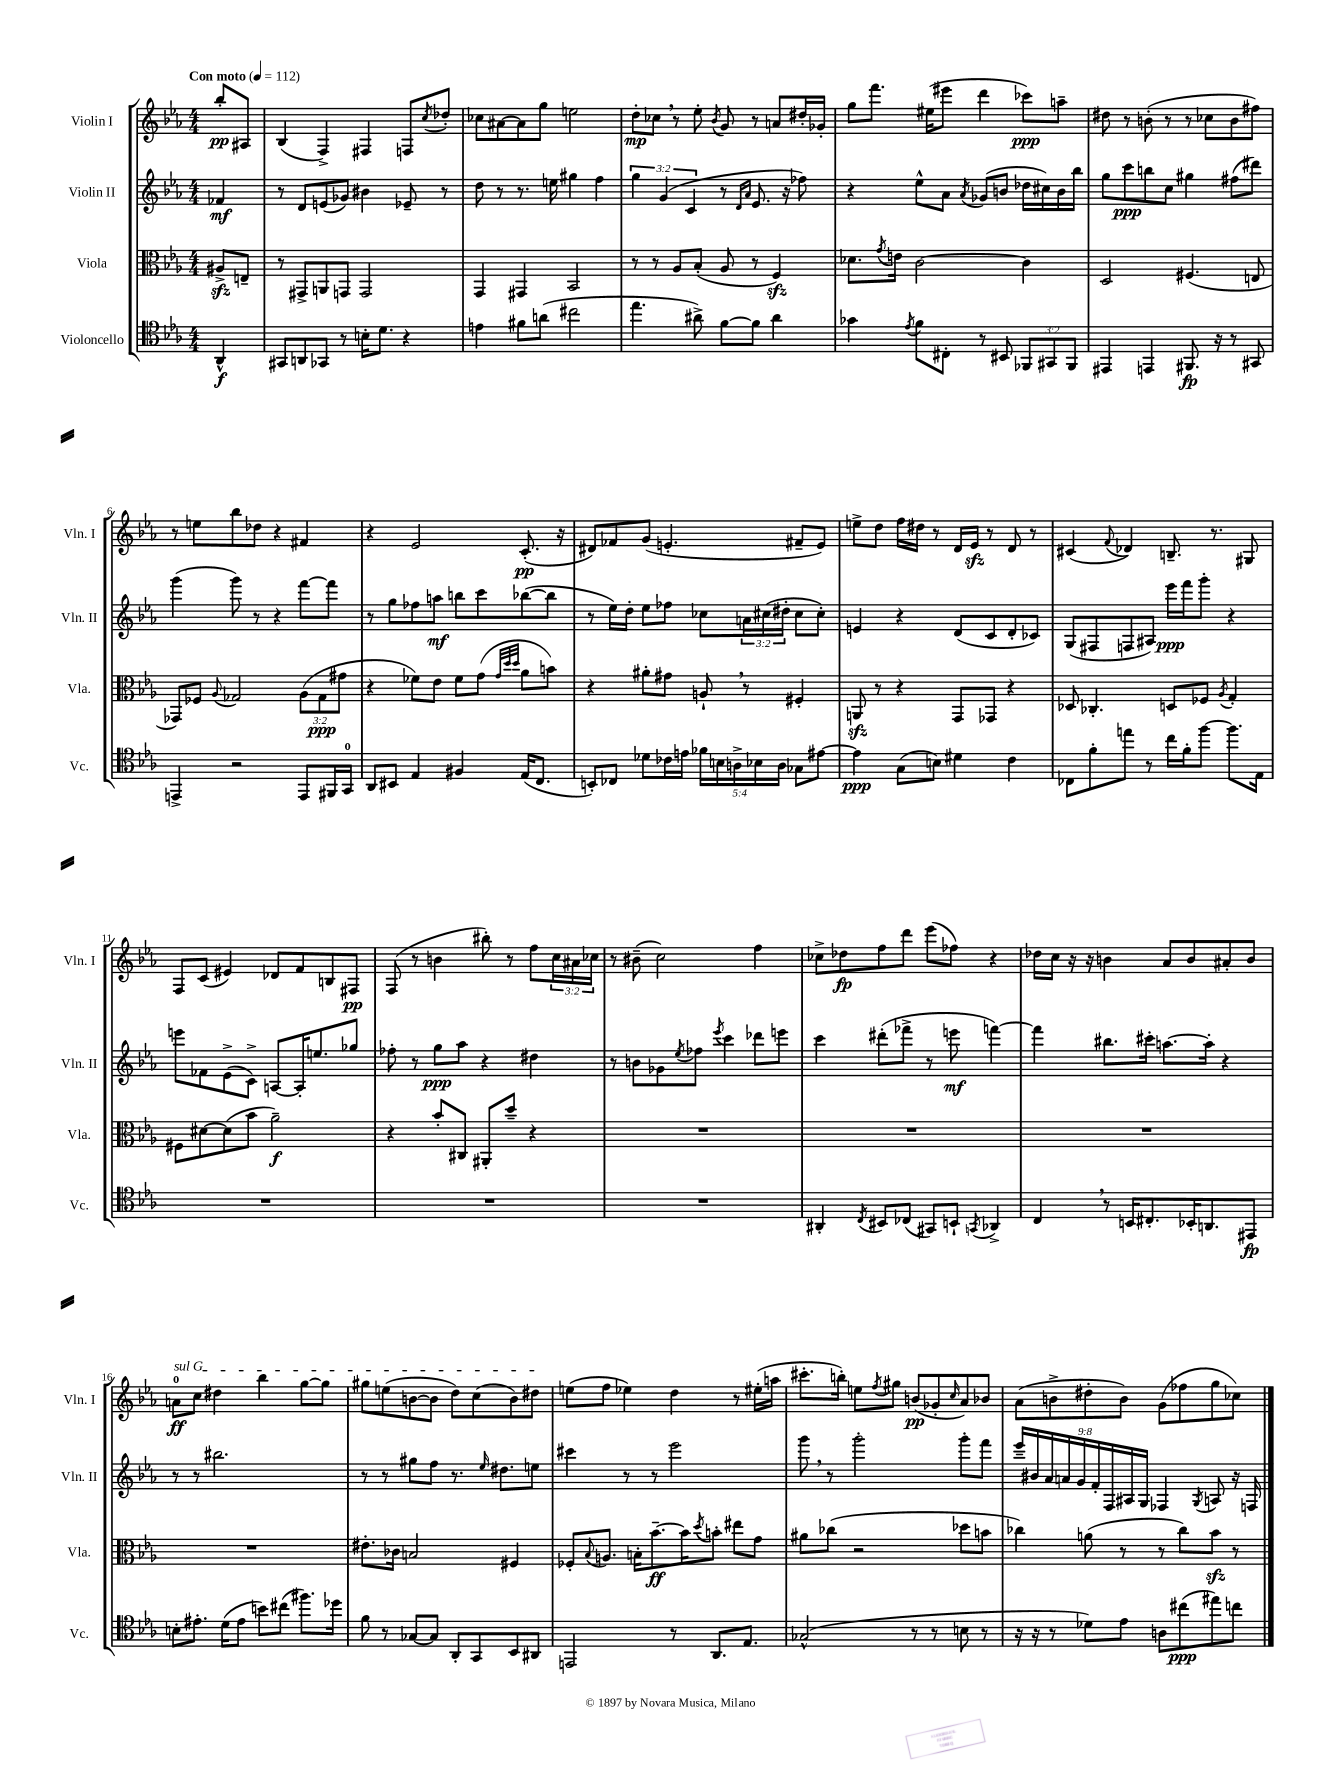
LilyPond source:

<<
\new StaffGroup <<
\new Staff = "s0" \with { instrumentName = "Violin I" shortInstrumentName = "Vln. I" } {
    \clef treble \key ees \major \numericTimeSignature \time 4/4 \override Staff.TupletNumber.text = #tuplet-number::calc-fraction-text \partial 4 \tempo "Con moto" 4 = 112
    bes''8-.\pp ais8 |
    bes4( f4->) fis4 f8 \acciaccatura { c''8 } des''8-. |
    ces''8 ais'8~ ais'8 g''8 e''2 |
    d''8-.\mp ces''8 \breathe r8 ees''8-. \acciaccatura { bes'8 } g'8 r8 a'8 dis''16-. ges'16-. |
    g''8 f'''8. eis''16( eis'''8 d'''4 ces'''8\ppp) a''8-- |
    dis''8 r8 b'8-.( r8 r8 ces''8 b'8 fis''8) |
    r8 e''8 bes''8 des''8 r4 fis'4 |
    r4 ees'2 c'8.-.\pp( r16 |
    dis'8) fes'8 g'8( e'4.-. fis'8-- e'8) |
    e''8-> d''8 f''16 dis''16 r8 d'16 ees'16\sfz r8 d'8 r8 |
    cis'4( \appoggiatura { f'8 } des'4) b8.-- r8. gis8 |
    f8 c'8( eis'4) des'8 f'8 b8 fis8\pp |
    f8( r8 b'4 bis''8-.) r8 f''8 \tuplet 3/2 { c''16 ais'16 ces''16 } |
    r8 bis'8--( c''2) f''4 |
    ces''8-> des''8\fp f''8 d'''8 ees'''8( fes''8) r4 |
    des''16 c''16 r16 r16 b'4 aes'8 b'8 ais'8-. b'8 |
    \once \override TextSpanner.bound-details.left.text = \markup { \italic "sul G" } a'8-0\ff\startTextSpan c''8 dis''4 bes''4 g''8~ g''8 |
    gis''8 e''8( b'8~ b'8 d''8) c''8( b'8) dis''8\stopTextSpan |
    e''8( f''8 ees''4) d''4 r8 eis''16-.( a''16 |
    cis'''8.-. b''16-.) e''8 \acciaccatura { f''8 } gis''8 b'8\pp( ges'8-. \grace { c''16 } aes'8) bes'8 |
    aes'8( b'8-> dis''8-. b'8) g'8( fes''8 g''8 ces''8) \bar "|." |
}
\new Staff = "s1" \with { instrumentName = "Violin II" shortInstrumentName = "Vln. II" } {
    \clef treble \key ees \major \numericTimeSignature \time 4/4 \override Staff.TupletNumber.text = #tuplet-number::calc-fraction-text \partial 4
    fes'4\mf |
    r8 d'8 e'8( ges'8) bis'4 ees'8-- r8 |
    d''8 r8 r8. e''16 gis''4 f''4 |
    \tuplet 3/2 { g''4 g'4( c'4 } r8 \grace { d'16 aes'16 } ees'8. r16 fes''8) |
    r4 ees''8-^ aes'8 \acciaccatura { aes'8 } ges'8( b'8 des''16 cis''16) b'16 bes''16 |
    g''8 c'''8\ppp b''8 c''8 gis''4 fis''8( dis'''8) |
    g'''4( g'''8) r8 r4 f'''8~ f'''8 |
    r8 g''8 fes''8 a''8\mf b''8 c'''8 bes''8~( bes''8 |
    r8 ees''16) d''16-. ees''8 fes''8 ces''8 \tuplet 3/2 { a'16 cis''16( dis''16-. } cis''8 cis''8-.) |
    e'4 r4 d'8( c'8 d'8-. ces'8) |
    g8( fis8 f8 ais8) ees'''16\ppp f'''16 g'''8-. r4 |
    e'''8 fes'8 ees'8->( c'8->) a8~ a16-. e''8. ges''8 |
    fes''8-. r8 g''8\ppp aes''8 r4 dis''4 |
    r8 b'8 ges'8 \acciaccatura { ees''8 } fes''8 \acciaccatura { ees'''8 } c'''4 des'''8 e'''8 |
    c'''4 dis'''8-.( fes'''8-> r8 e'''8\mf f'''4~) |
    f'''4 bis''8. cis'''16-. a''8.~ a''16-. r4 |
    r8 r8 bis''2. |
    r8 r8 gis''8 f''8 r8. \grace { ees''16 } dis''8. e''8 |
    cis'''4 r8 r8 ees'''2 |
    g'''8 \breathe r8 g'''2-. g'''8-. f'''8 |
    \tuplet 9/8 { ees'''16-- bis'16 aes'16 a'16 g'16 f'16-. f16 ais16 g16 } fes4 \acciaccatura { g8 } a8 r16 f16 \bar "|." |
}
\new Staff = "s2" \with { instrumentName = "Viola" shortInstrumentName = "Vla." } {
    \clef alto \key ees \major \numericTimeSignature \time 4/4 \override Staff.TupletNumber.text = #tuplet-number::calc-fraction-text \partial 4
    ais8->\sfz e8-- |
    r8 gis,8-> a,8 g,8 g,2 |
    g,4 gis,4 bes,2 |
    r8 r8 aes8 bes8-.( aes8 r8 f4\sfz) |
    des'8. \acciaccatura { g'8 } e'16 c'2~ c'4 |
    d2 fis4.( e8 |
    ges,8) fes8 \appoggiatura { aes8 } ges2 \tuplet 3/2 { aes8( ges8\ppp gis'8 } |
    r4 fes'8) ees'8 fes'8 g'8( \grace { g'32 d''32 d''32 } aes'8 b'8) |
    r4 ais'8-. gis'8 a8-! \breathe r8 fis4-. |
    a,8\sfz r8 r4 g,8 ges,8 r4 |
    des8 ces4.-. d8 fes8 \acciaccatura { aes8 } g4-. |
    fis8 dis'8~ dis'8( bes'8 aes'2--\f) |
    r4 bes'8-. cis8 ais,8-. d''8-- r4 |
    R1 |
    R1 |
    R1 |
    R1 |
    eis'8.-. ces'16 b2 fis4 |
    fes8-. \appoggiatura { bes8 } a8. b16-. bes'8.~--\ff bes'16 \acciaccatura { d''8 } b'8-. eis''8 g'8 |
    ais'8 ces''8( r2 des''8 b'8 |
    ces''4) a'8( r8 r8 ces''8) bes'8\sfz r8 \bar "|." |
}
\new Staff = "s3" \with { instrumentName = "Violoncello" shortInstrumentName = "Vc." } {
    \clef tenor \key ees \major \numericTimeSignature \time 4/4 \override Staff.TupletNumber.text = #tuplet-number::calc-fraction-text \partial 4
    aes,4-^\f |
    gis,8 a,8 ges,8 r8 b16-. d'8. r4 |
    e'4 fis'8 a'8( cis''2 |
    ees''4. ais'8->) f'8~ f'8 ais'4 |
    ges'4 \acciaccatura { ees'8 } f'8 cis8-. r8 bis,8 \tuplet 3/2 { fes,8 gis,8 fes,8 } |
    eis,4 e,4 fis,8.\fp r16 r8 gis,8 |
    e,4-> r2 e,8 fis,16 g,16-0 |
    aes,8 bis,8 ees4 fis4 ees16( c8. |
    b,8-.) ces8 des'8 ces'16 e'16 \tuplet 5/4 { fes'16 b16 a16-> bes16 a16 } ges8 eis'8~ |
    eis'4\ppp g8( b8) dis'4 c'4 |
    ces8 f'8-. e''8 r8 c''16 f'16-. f''8~ f''8. ees16 |
    R1 |
    R1 |
    R1 |
    ais,4-. \acciaccatura { c8 } bis,8 ces8( gis,8) b,8-! \acciaccatura { g,8 } aes,4-> |
    c4 \breathe r8 b,16 cis8.-. bes,16-. a,8. eis,8\fp |
    b8-. eis'8.-. d'16( eis'8 b'8) cis''8( fis''8.) des''16 |
    f'8 r8 ges8~ ges8 aes,8-. g,8 bes,8 ais,8 |
    e,2 r8 aes,8. ees8. |
    ges2-^( r8 r8 b8 r8 |
    r16 r16 r8 des'8) ees'8 a8 cis''8\ppp( eis''8) c''8 \bar "|." |
}
>>
>>
